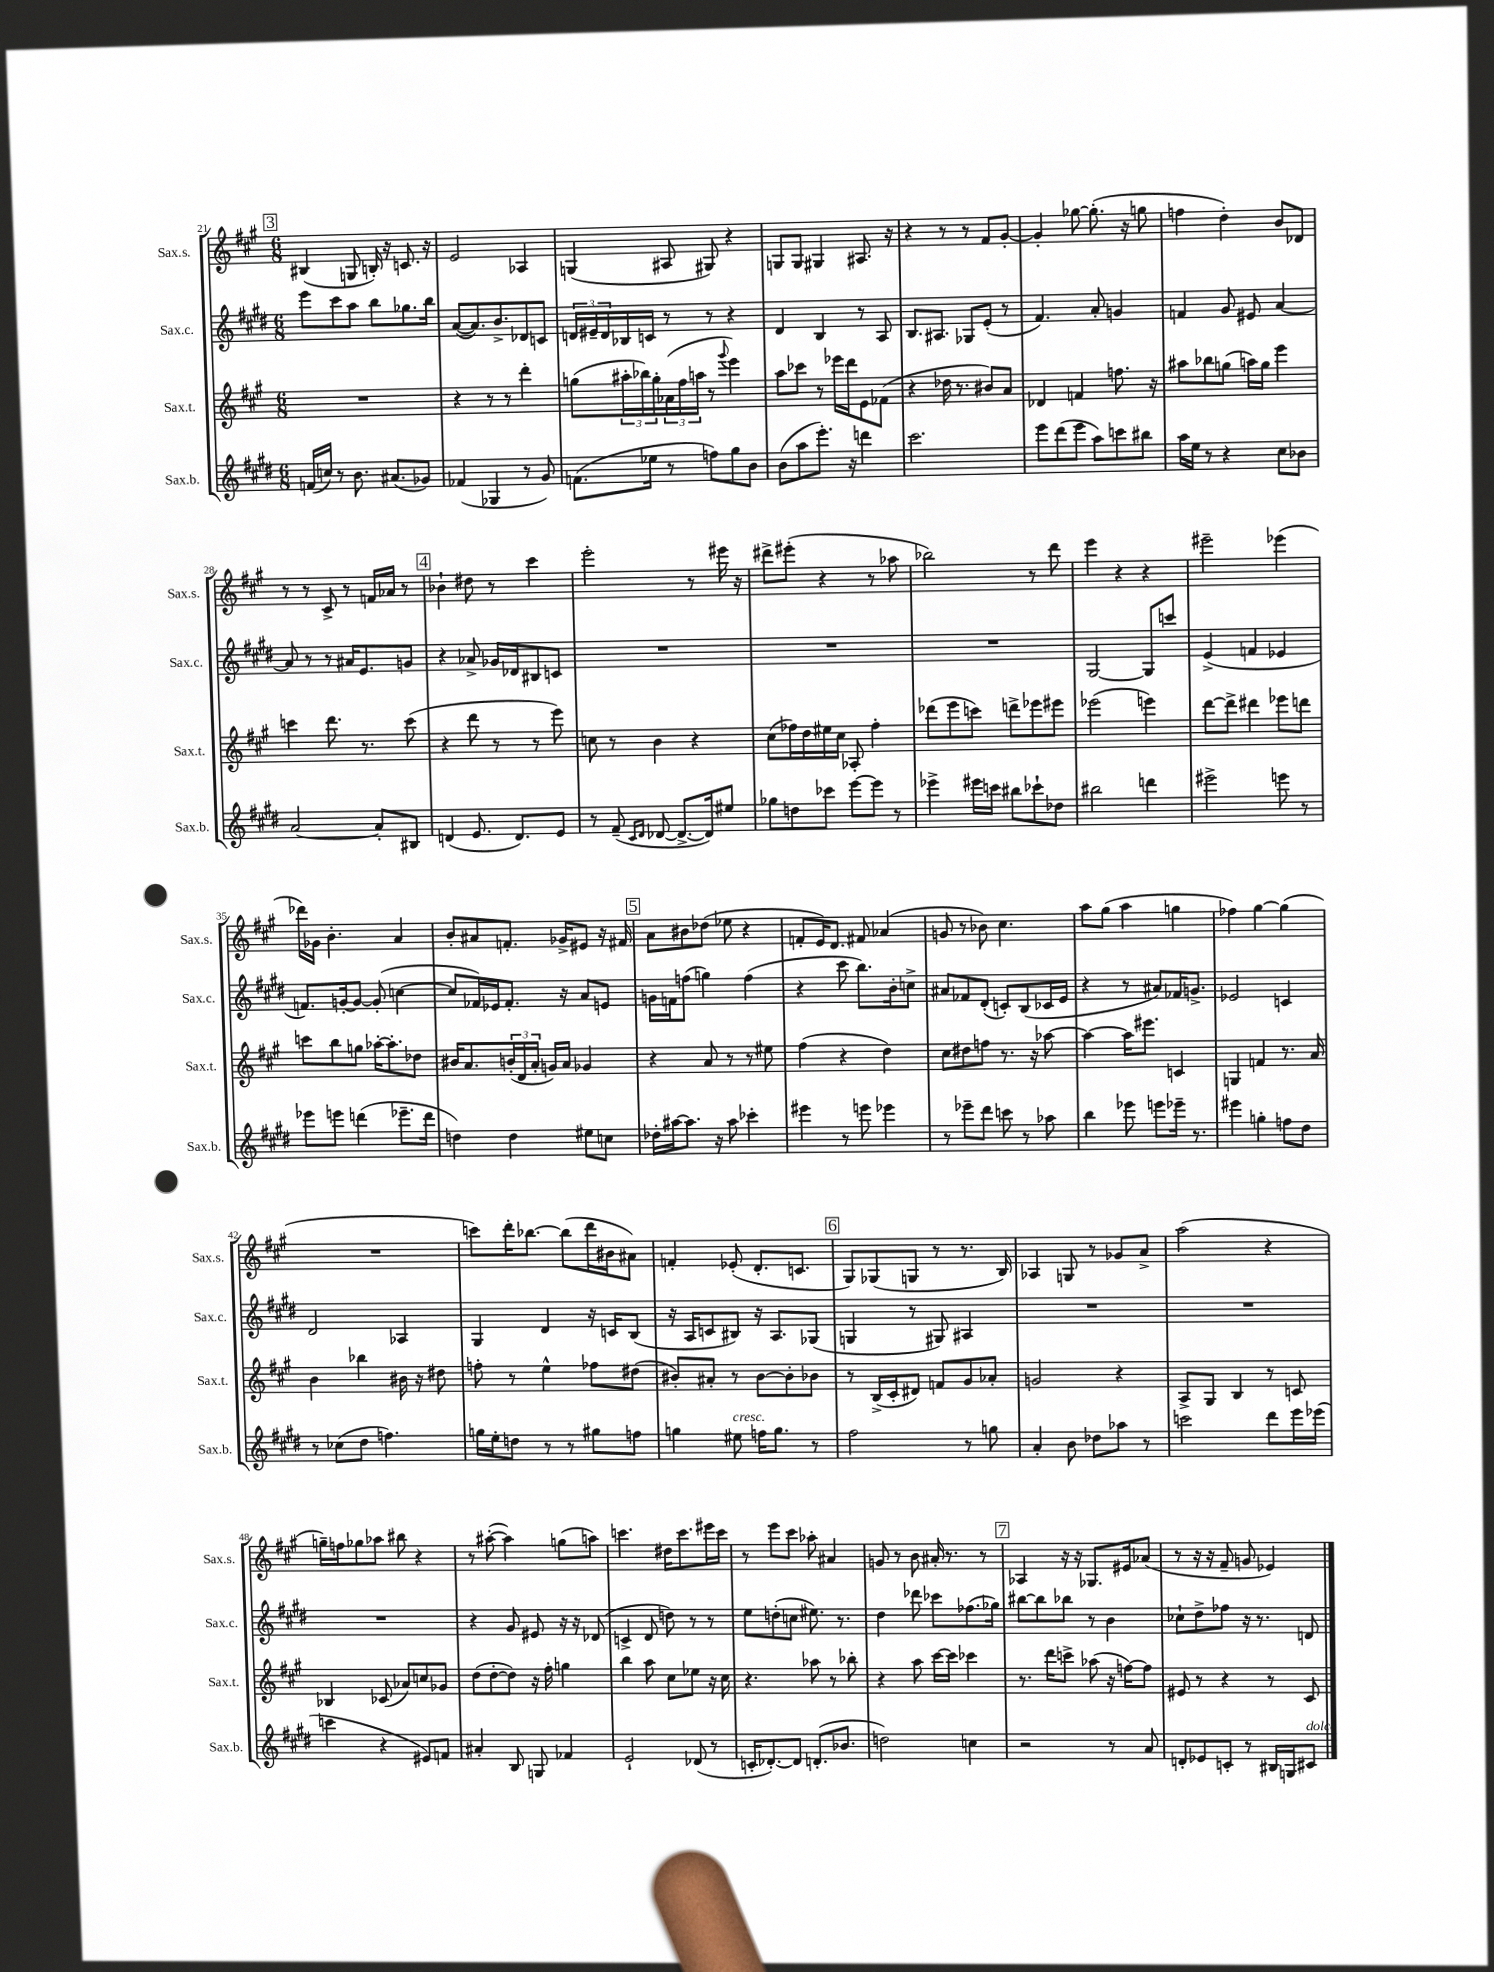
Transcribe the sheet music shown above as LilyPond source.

<<
\new StaffGroup <<
\new Staff = "s0" \with { instrumentName = "Sax.s." shortInstrumentName = "Sax.s." } {
    \clef treble \key a \major \numericTimeSignature \time 6/8
    \mark \markup { \box "3" } bis4( g8 b16-.) r16 c'8. r16 |
    e'2 aes4 |
    g4( ais8 gis8) r4 |
    g8 g8 gis4 ais8. r16 |
    r4 r8 r8 fis'8 gis'8~-. |
    gis'4-. ges''8~ ges''8.-.( r16 g''8 |
    f''4 d''4-.) b'8 des'8 |
    r8 r8 cis'8-> r8 f'16 aes'16 r8 |
    \mark \markup { \box "4" } bes'4-! dis''8 r8 cis'''4 |
    e'''2-. r8 eis'''16 r16 |
    dis'''8-> eis'''8-.( r4 r8 aes''8 |
    bes''2) r8 d'''8 |
    e'''4 r4 r4 |
    eis'''2-- ees'''4( |
    des'''16) ges'16 b'4.-. a'4 |
    b'8-. ais'8 f'8.-. ges'16-> eis'8 r16 fis'16 |
    \mark \markup { \box "5" } a'8 bis'8 des''8( ees''8 r4 |
    f'8-. e'16) d'8. fis'8 aes'4( |
    g'8 r8 bes'8) cis''4. |
    a''8 gis''8( a''4 g''4 |
    fes''4) gis''4~ gis''4( |
    R2. |
    c'''8) d'''16-. bes''8.~ bes''8( d'''16 bis'16 ais'8) |
    f'4-. ees'8-.( d'8.-. c'8. |
    \mark \markup { \box "6" } gis8) ges8( g8 r8 r8. b16) |
    aes4 g8 r8 ges'8 a'8-> |
    a''2( r4 |
    g''16--) f''16 ges''8 aes''8 bis''8 r4 |
    r8 ais''8~-.( ais''4) g''8( a''8) |
    c'''4. dis''16 c'''8. eis'''16 c'''16 |
    r8 e'''8 cis'''8 aes''8-. ais'4 |
    g'8 r8 b'8 ais'16-. r8. r8 |
    \mark \markup { \box "7" } aes4 r16 r16 ges8. eis'16 aes'8( |
    r8 r16 r16 fis'8-- g'8 ees'4) \bar "|." |
}
\new Staff = "s1" \with { instrumentName = "Sax.c." shortInstrumentName = "Sax.c." } {
    \clef treble \key e \major \numericTimeSignature \time 6/8
    \mark \markup { \box "3" } e'''8 cis'''8 a''8 b''8 ges''8. b''16 |
    a'8~( a'8.) b'8.-> des'8 c'8 |
    \tuplet 3/2 { d'16 eis'16-- d'16 } bes16 c'16 r8 r8 r4 |
    dis'4 b4 r8 a8 |
    b8. ais8. ges8 e'8-.( r8 |
    fis'4.) a'8-. g'4 |
    f'4 gis'8 eis'8 a'4~ |
    a'8 r8 r8 ais'16 e'8. g'8 |
    \mark \markup { \box "4" } r4 aes'8-> ges'16 des'16 bis8 c'8 |
    R2. |
    R2. |
    R2. |
    gis2~ gis8 c'''8 |
    e'4->( f'4 ees'4 |
    f'8.) g'16~-. g'8~ g'8-.( c''4~ |
    c''8 fes'16) ees'16 fes'8.-. r16 a'8 e'8 |
    \mark \markup { \box "5" } g'16 f'16 f''8( g''4) f''4( |
    r4 cis'''8 b''8.) b'16-. c''8-> |
    ais'8 fes'8 dis'8-.( c'8-.) b8( ces'16 e'16 |
    r4 r8 ais'8) fes'16 g'8.-> |
    ees'2 c'4 |
    dis'2 aes4 |
    gis4 dis'4 r16 c'16 b8( |
    r16 a16 c'8 bis8) r16 a8. ges8( |
    \mark \markup { \box "6" } g4 r8 gis8) ais4 |
    R2. |
    R2. |
    R2. |
    r4 gis'8 eis'8 r16 r16 des'8( |
    c'4-> dis'8 d''8) r8 r8 |
    e''8 d''8-.( c''8 eis''8.) r8. |
    dis''4 des'''8 ces'''8 fes''8.( ges''16) |
    \mark \markup { \box "7" } bis''8~ bis''8 bes''8 r8 b'4 |
    ces''8-! dis''8-> fes''8 r16 r8. d'8 \bar "|." |
}
\new Staff = "s2" \with { instrumentName = "Sax.t." shortInstrumentName = "Sax.t." } {
    \clef treble \key a \major \numericTimeSignature \time 6/8
    \mark \markup { \box "3" } R2. |
    r4 r8 r8 d'''4-. |
    g''8( \tuplet 3/2 { ais''16-. bes''16) g''16-. } \tuplet 3/2 { aes'16( fis''16 a''16 } r8 \appoggiatura { gis'''8 } e'''4) |
    a''8 ces'''8 r8 ees'''16 d'''16 e'8 fes'8( |
    r4 des''16 r8. bis'8) a'8 |
    des'4 f'4 f''8. r16 |
    ais''8 bes''8 g''8( a''16) g''16 e'''4 |
    c'''4 d'''8. r8. c'''8( |
    \mark \markup { \box "4" } r4 d'''8 r8 r8 e'''8) |
    c''8 r8 b'4 r4 |
    cis''8( fes''16) d''16 eis''16 cis''16 aes8-. fes''4-. |
    des'''8( e'''8 c'''8) d'''8-> ees'''8 eis'''8 |
    ees'''2( e'''4) |
    d'''8~ d'''8-> dis'''4 ees'''8 d'''8 |
    c'''8 b''8 g''8 aes''16~-. aes''8.-. des''8 |
    bis'16 a'8. \tuplet 3/2 { b'16-.( d'16 a'16-. } g'16) a'16 ges'4 |
    \mark \markup { \box "5" } r4 a'8 r8 r8 eis''8 |
    fis''4( r4 d''4) |
    cis''8 dis''8 f''8 r8. r16 aes''8~ |
    aes''4~ aes''16 eis'''8. c'4 |
    g4 f'4 r8. a'16 |
    b'4 bes''4 bis'16 r16 dis''8 |
    f''8-. r8 e''4-^ fes''8 dis''8( |
    bis'8-.) ais'8-. r8 bis'8~ bis'8-. bes'8 |
    \mark \markup { \box "6" } r8 b16->( cis'16-. dis'8) f'8 gis'8 aes'8-. |
    g'2 r4 |
    a8-> gis8 b4 r8 c'8 |
    bes4 ces'8( aes'8) c''8 ges'8 |
    d''8( d''8~-. d''8) r16 fis''16-. g''4 |
    b''4 a''8 cis''8 ees''8 r16 cis''16 |
    r4. aes''8 r8 bes''8-. |
    r4 a''8 cis'''16~ cis'''16 ces'''4 |
    \mark \markup { \box "7" } r8. d'''16 c'''8-> aes''8( r16 f''16~) f''8 |
    eis'8 r8 r4 r8 cis'8 \bar "|." |
}
\new Staff = "s3" \with { instrumentName = "Sax.b." shortInstrumentName = "Sax.b." } {
    \clef treble \key e \major \numericTimeSignature \time 6/8
    \mark \markup { \box "3" } f'16( c''16) r8 b'8. ais'8.( ges'8) |
    fes'4( ges4 r8 gis'8) |
    f'8.( ees''16 r8 f''8) gis''8 b'8 |
    b'8( a''8 e'''8.-.) r16 d'''4 |
    cis'''2. |
    e'''8 dis'''8( e'''8 a''8) c'''8 bis''8 |
    a''16 e''16 r8 r4 cis''8 bes'8 |
    a'2~ a'8-. bis8 |
    \mark \markup { \box "4" } d'4( e'8. d'8.) e'8 |
    r8 fis'8--( \grace { cis'16 dis'16 } des'8~ des'8.~-> des'16) eis''8 |
    ges''8 d''8 ces'''8 e'''8~ e'''8 r8 |
    ees'''4-> eis'''16 c'''16 bis''8 ces'''8-! des''8 |
    bis''2 d'''4 |
    eis'''2-> e'''8 r8 |
    ees'''8 e'''8 d'''4( ees'''8.-- d'''16 |
    d''4) d''4 eis''8 c''8 |
    \mark \markup { \box "5" } des''16-. ais''16~ ais''8. r16 ais''8 ces'''4-. |
    eis'''4 r8 e'''8 ees'''4 |
    r8 ees'''8-- dis'''8 c'''8 r8 aes''8 |
    b''4 ees'''8 e'''8 ees'''16-- r8. |
    eis'''4 g''4-. f''8 dis''8 |
    r8 ces''8( dis''8 f''4.) |
    g''16 e''16-. d''8 r8 r8 gis''8 f''8 |
    g''4 eis''8^\markup { \italic "cresc." } f''16 g''8. r8 |
    \mark \markup { \box "6" } fis''2 r8 g''8 |
    a'4-. b'8 des''8 aes''8 r8 |
    c'''2 dis'''8 e'''16 ees'''16( |
    c'''4 r4 eis'8) f'8 |
    ais'4-. b8 g8 fes'4 |
    e'2-! des'8( r8 |
    c'16-. des'8.~-.) des'8 d'8.-.( bes'8. |
    d''2) c''4 |
    \mark \markup { \box "7" } r2 r8 a'8 |
    d'8-. ees'8 c'8-. r8 bis16 g16 cis'8^\markup { \italic "dolce" } \bar "|." |
}
>>
>>
\layout { \context { \Score currentBarNumber = #21 } }
